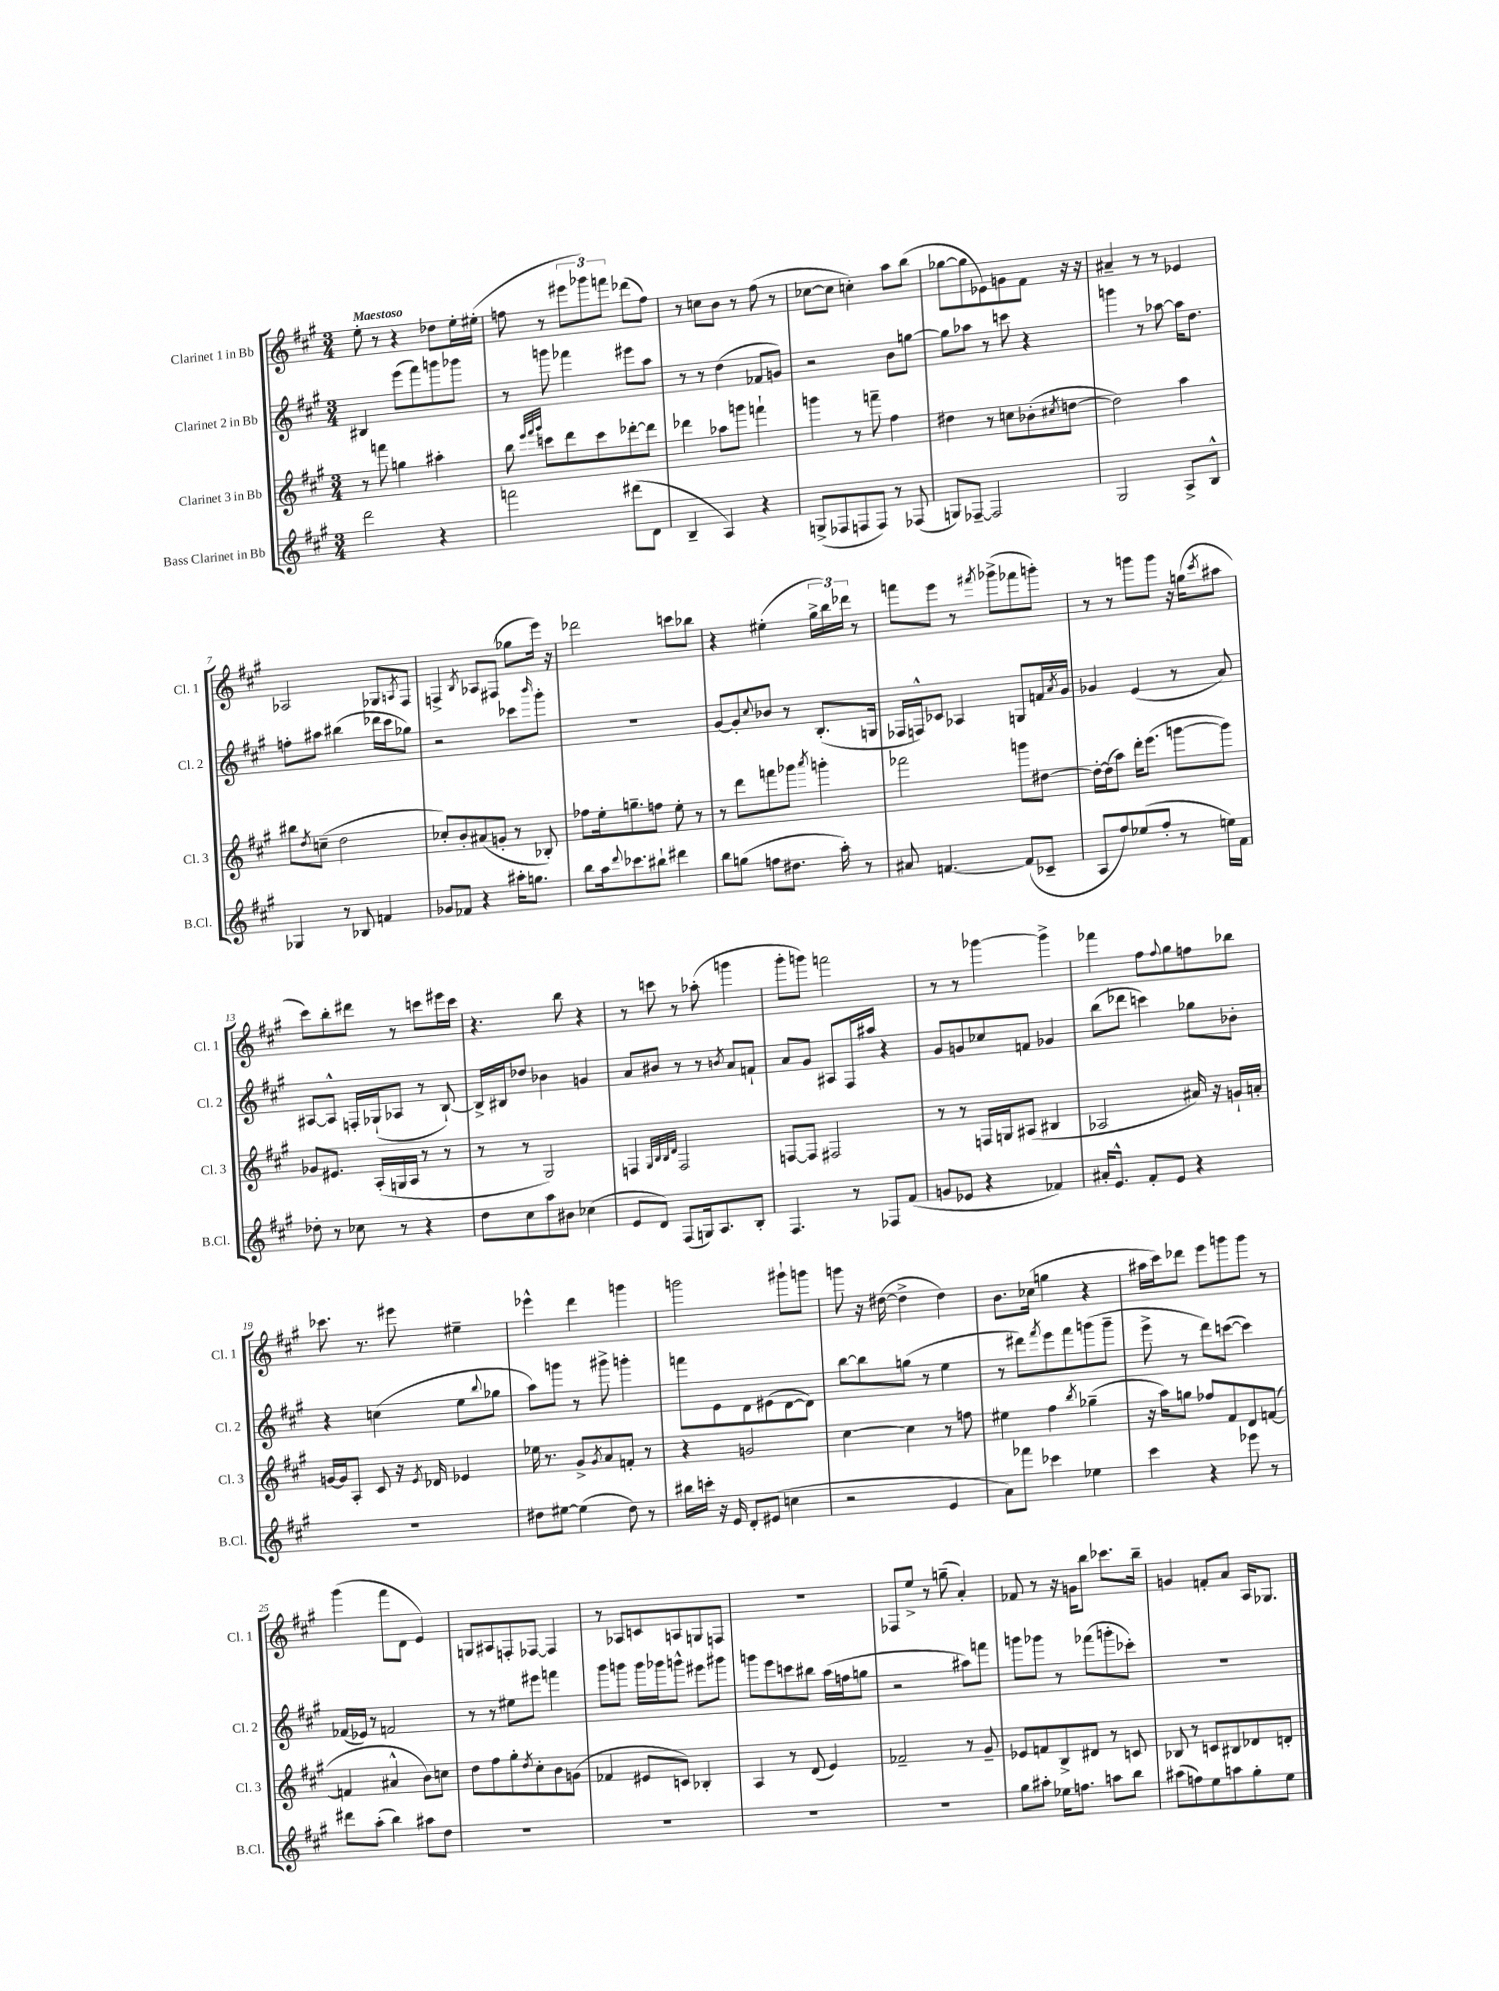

**kern	**kern	**kern	**kern
*staff4	*staff3	*staff2	*staff1
*clefG2	*clefG2	*clefG2	*clefG2
*k[f#c#g#]	*k[f#c#g#]	*k[f#c#g#]	*k[f#c#g#]
*M3/4	*M3/4	*M3/4	*M3/4
2ddd	8r	4B#	8ee'
.	8fff	.	8r
.	4gg	(8eee	4r
.	.	8fff#)	.
4r	4aa#'	8ggg	8dd-
.	.	8ggg-	16ee'
.	.	.	(16ee#'
=	=	=	=
2fff	8bb	8r	8ff
.	32qqeee	.	.
.	32qqfff#	.	.
.	32qqggg#	.	.
.	8ccc	8ggg	8r
.	8ddd	4fff-	12eee#
.	.	.	12ggg-)
.	8ccc	.	.
.	.	.	12fff
(8ddd#	[8ddd-'	8eee#	(8ddd-
8d	8ddd-]	8aa	8ff)
=	=	=	=
4B~	4ddd-	8r	8r
.	.	8r	8cc
4A)	8aa-	(4dd	8b
.	8ggg	.	8r
4r	4fff`	8f-	(8ff#
.	.	8g)	8r
=	=	=	=
(8G^	4ggg	2r	[8cc-
8F-	.	.	8cc-]
8F	8r	.	4cc')
8F)	8fff~	.	.
8r	4ff#	8b	8aa
(8F-	.	[8gg	(8bb
=	=	=	=
8G)	4dd#	8gg]	[8gg-
[8F-~	.	8aa-	8gg-]
2F-]	8r	8r	8e-)
.	8cc	8ccc	8g
.	(8b-'	4r	8f#
.	8qcc#	.	.
.	[8dd	.	16r
.	.	.	16r
=	=	=	=
2G#	2dd])	4ggg	4a#~
.	.	8r	8r
.	.	[8aa-	8r
8A^	4aa	16aa-]	4e-
.	.	8.dd	.
8B^^	.	.	.
=	=	=	=
4G-	8bb#	8ff'	2A-
.	8qdd	.	.
.	(8cc~	8aa#	.
8r	2dd	(4bb#	.
8B-	.	.	.
4f	.	16ddd-	8G-
.	.	16ccc#	.
.	.	.	8qA
.	.	8gg-)	8F#
=	=	=	=
8g-	8cc-')	2r	4F^
8f-	8b'	.	.
.	.	.	8qB
4r	(8a#	.	8A-
.	8g'	.	(8F#
16aa#'	8r	8ccc-	8gg-
8.gg	.	.	.
.	.	16qqbbb	.
.	8B-')	8ggg#'	16eee)
.	.	.	16r
=	=	=	=
8bb	8ff-	2.r	2ddd-
16aa	16ee'	.	.
8qqddd	.	.	.
8.ccc-	8.gg~	.	.
8bb#`	8ff	.	.
4ddd#	8ee'	.	8ccc
.	8r	.	8bb-
=	=	=	=
8bb	8r	[8g#	4r
(8gg	8ddd	8g#']	.
.	.	8qqcc#	.
8ff	8fff	8b-	(4ee#'
8.dd#	8ggg-	8r	.
.	8qaaa	.	.
.	4ggg'	(8.B'	24gg#^
.	.	.	24bb)
16aa')	.	.	.
.	.	.	24ddd-
8r	.	.	8r
.	.	16G	.
=	=	=	=
8a#	2fff-	16F-	8fff
.	.	16F^^)	.
[4.f	.	8c-	8eee
.	.	4A-	8r
.	.	.	8qfff#
.	.	.	(8ggg-^
(8f]	8ggg	8G	8fff-
8c-~	[8dd#	16f	8ggg')
.	.	8qa	.
.	.	16g#	.
=	=	=	=
8A	16dd#'_	4g-	8r
.	(16dd#]	.	.
8ff#)	8aa)	.	8r
(8ee-	16ddd'	(4e	8ggg
.	(8.eee	.	.
8ff#'	.	.	8ggg
8r	[8ggg	8r	16r
.	.	.	(16gg
.	.	.	8qccc#
16ee)	8ggg])	8a)	8aa#
16f#	.	.	.
=	=	=	=
8dd-'	8g-	[8A#	8ccc#)
8r	8.e#	8A#^^]	8bb'
8cc-	.	16F'	8ddd#
.	(16A'	(16G-`	.
8r	16G	8A-	8r
.	16A	.	.
4r	8r	8r	8ccc
.	8r	[8B`)	16eee#
.	.	.	16ccc
=	=	=	=
8dd	8r	16B^]	4.r
.	.	16B#	.
8cc#	8r	8dd-	.
8aa	2G#)	4b-	.
8b#	.	.	8bb
(4cc-	.	4g	4r
=	=	=	=
8e	4F	8a	8r
8d)	.	8b#	8ccc
.	32qqG#	.	.
.	32qqB	.	.
.	32qqB	.	.
.	32qqd	.	.
(8F#	2F	8r	8r
16G)	.	8r	(8aa-'
8.A	.	.	.
.	.	8qb	.
.	.	8a	4ggg
8B'	.	8f`	.
=	=	=	=
4.F#	[8F	8a	8ggg#'
.	8F]	8g#	8ggg)
.	2F#	8A#	2fff
8r	.	16F#	.
.	.	16aa#	.
8F-	.	4r	.
(8f#	.	.	.
=	=	=	=
8g	8r	8g#	8r
8e-	8r	8g	8r
4r	16F	8cc-	[4ggg-
.	16G	.	.
.	(8A#	8f	.
4f-)	4B#	4g-	4ggg-^]
=	=	=	=
16a#'	2A-	(8bb	4fff-
8.e^^	.	.	.
.	.	8ddd-	.
8f#'	.	4ccc)	8ff#
.	.	.	8qqff#
8e	.	.	8gg#
4r	16a#)	8gg-	8ff
.	16r	.	.
.	16g`	8b-'	8bb-
.	16a'	.	.
=	=	=	=
2.r	[16g	4r	8.ccc-
.	16g]	.	.
.	8A'	.	.
.	.	.	8.r
.	8c#	(4cc	.
.	16r	.	8eee#
.	8qe	.	.
.	16d-	.	.
.	4e-	8ee	4ee#~
.	.	8qqbb	.
.	.	8gg-	.
=	=	=	=
8dd#	16ee-	8aa)	4eee-^^
.	8.r	.	.
[8ee#	.	8ggg	.
(4ee#]	8g#^	8r	4ddd
.	8qg#	.	.
.	8a	8ggg#^	.
8dd#)	8f'	4ggg'	4ggg
8r	8r	.	.
=	=	=	=
16bb#	4r	8fff	2ggg
16ccc'	.	.	.
16r	.	8e	.
16e	.	.	.
8d'	2g	8d	.
(8e#	.	(8e#	.
4cc	.	[8d	8ggg#`
.	.	8d])	8ggg
=	=	=	=
2r	[4cc#	[8bb	8ggg
.	.	8bb]	16r
.	.	.	([16dd#
.	4cc#]	(8gg	4dd#^]
.	.	8r	.
4e	8r	4ee	4dd#)
.	8ff	.	.
=	=	=	=
8a)	4ee#	8r	8.b
8fff-	.	8ddd#)	.
.	.	.	(16cc-
.	.	8qfff#	.
4ccc-	4ff#	8eee	4gg
.	.	8fff#	.
.	8qbb	.	.
4ee-	(4gg-~	(8ggg	4r
.	.	8ggg~	.
=	=	=	=
4ccc#	16r	8eee^	16aa#
.	16aa)	.	16ccc#)
.	8gg	8r	8ddd-
4r	8ff-	8ddd)	8eee
.	8f#	([8ccc	8ggg
8eee-	8d	4ccc])	8ggg
8r	([8f	.	8r
=	=	=	=
8ddd#	4f]	(16f-	(4ggg#
.	.	16e-)	.
(8aa'	.	8r	.
4bb)	4a#^^	2f	8fff#
.	.	.	8d
8aa#	8b)	.	4e)
8dd	8cc	.	.
=	=	=	=
2.r	8dd	8r	8G
.	8ff#	8r	8A#
.	8gg#'	8ee#	8F'
.	8qdd	.	.
.	8cc#'	8eee#	[8F-
.	8b	4fff	4F-]
.	(8g	.	.
=	=	=	=
2.r	4f-	8ggg#	8r
.	.	8ggg	8A-
.	8e#	16ggg	8c
.	.	16ggg-	.
.	8c)	8ggg^^	8A
.	4B-'	8eee#	8G
.	.	8ggg#	8F
=	=	=	=
2.r	4A	8ggg	2.r
.	.	8eee	.
.	8r	8ccc	.
.	(8d	8bb#	.
.	4e)	(16aa	.
.	.	16ff	.
.	.	8gg	.
=	=	=	=
2.r	2f-~	2r	8F-
.	.	.	8ee^
.	.	.	8r
.	.	.	(8gg~
.	8r	8aa#)	4a')
.	8g#~	8fff	.
=	=	=	=
8gg#	8e-	8ggg	8f-
8aa#'	8f	8ggg-	8r
16ee-	8B^	8r	16r
8.ff	.	.	16g
.	8d#	(8fff-	8bb
8aa	8r	8ggg'	8.ccc-
8bb	8c	8ccc-')	.
.	.	.	16bb~
=	=	=	=
(8aa#	8B-	2.r	4g
8ff)	8r	.	.
8ee	8c	.	8f'
8aa	8B#	.	8a
8gg#'	8d-	.	16A
.	.	.	8.G-
8ee	8d'	.	.
==	==	==	==
*-	*-	*-	*-
